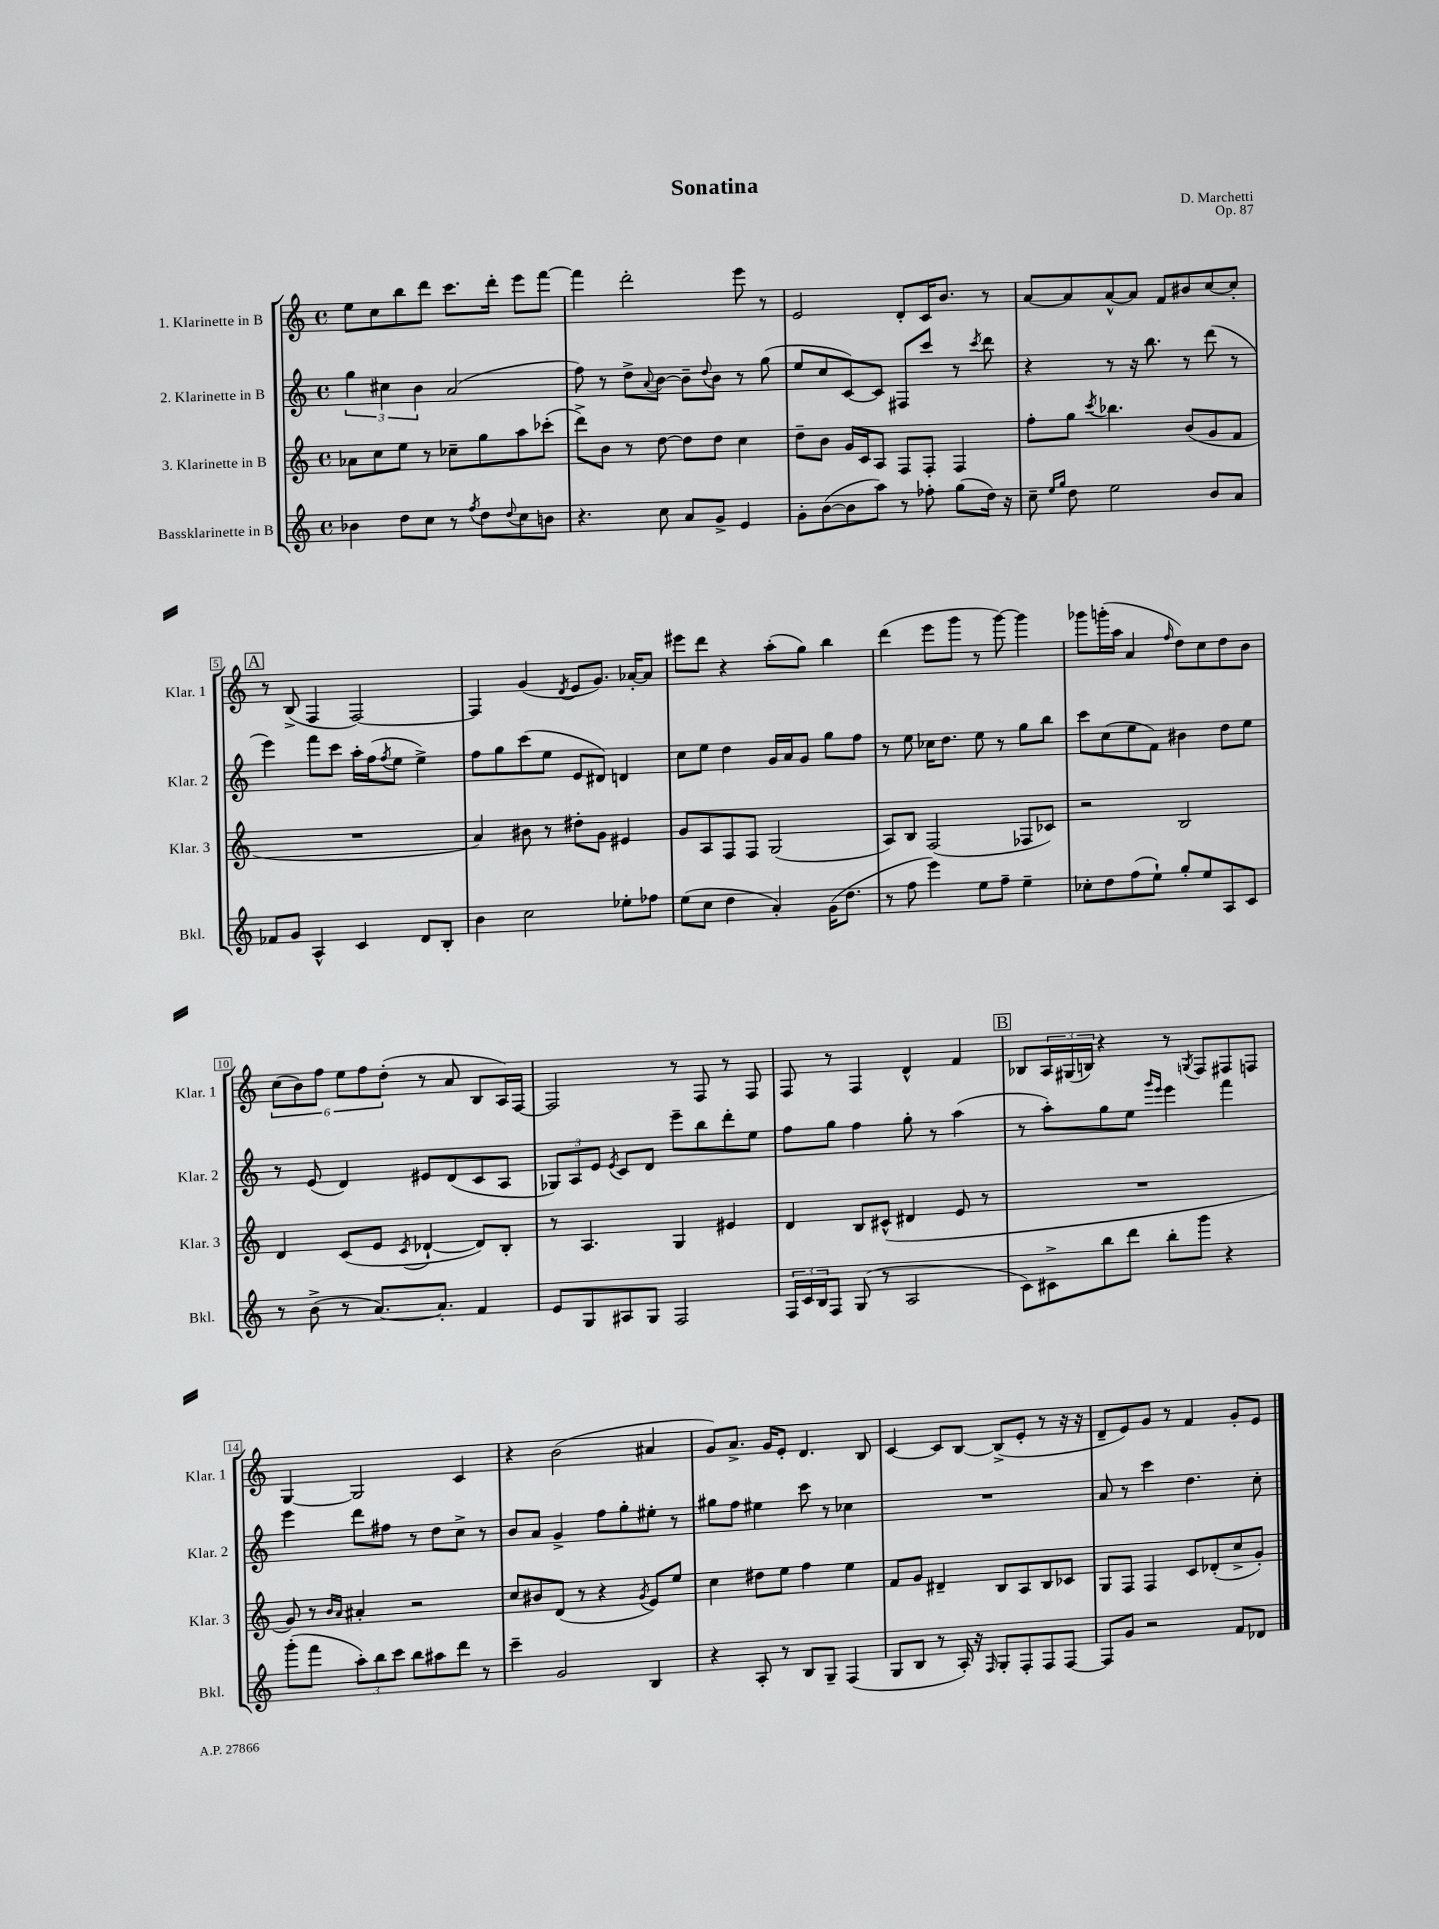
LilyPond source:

\header { title = "Sonatina" composer = "D. Marchetti" opus = "Op. 87" }
<<
\new StaffGroup <<
\new Staff = "s0" \with { instrumentName = "1. Klarinette in B" shortInstrumentName = "Klar. 1" } {
    \clef treble \key c \major \defaultTimeSignature \time 4/4
    e''8 c''8 b''8 d'''8 c'''8. d'''16-. e'''8 f'''8~ |
    f'''4 d'''2-. e'''8 r8 |
    e'2 d'8-. c'16 b'8. r8 |
    a'8~ a'8 a'8~-^ a'8 f'8 bis'8 c''8~ c''8-. |
    \mark \markup { \box "A" } r8 b8->( f4 f2~) |
    f4 g'4( \acciaccatura { d'8 } e'8 g'8.) aes'16~-. aes'8 |
    eis'''8 d'''8 r4 a''8-.( g''8) b''4 |
    d'''4( e'''8 g'''8 r8 g'''8~) g'''4 |
    ges'''8 g'''16-.( a''16 a'4 \grace { f''16 } d''8) c''8 d''8 b'8 |
    \tuplet 6/4 { c''8( b'8) f''8 e''8 f''8 d''8-.( } r8 a'8 b8 a16) f16~ |
    f2 r8 f8 r8 f8 |
    f8 r8 f4 d'4-^ f'4 |
    \mark \markup { \box "B" } bes8 \tuplet 3/2 { a16 gis16( b16) } r4 r8 \acciaccatura { g8 } f8 fis8 f8 |
    g4~ g2 c'4 |
    r4 b'2( ais'4 |
    g'8) a'8.-> g'16 e'8-. d'4. b8 |
    c'4~ c'8 b8~ b8->( e'8-. r8 r16 r16 |
    d'8-- e'8) g'8 r8 f'4 g'8-. e'8 \bar "|." |
}
\new Staff = "s1" \with { instrumentName = "2. Klarinette in B" shortInstrumentName = "Klar. 2" } {
    \clef treble \key c \major \defaultTimeSignature \time 4/4
    \tuplet 3/2 { g''4 cis''4 b'4 } a'2( |
    f''8) r8 d''8-> \appoggiatura { a'8 } b'8~ b'8-- \appoggiatura { d''8 } b'8 r8 g''8( |
    e''8 c''8 c'8~) c'8 fis8 c'''8 r8 \acciaccatura { c'''8 } d'''8 |
    r4 r8 r16 b''8. r8 d'''8( r8 |
    \mark \markup { \box "A" } e'''4) f'''8 c'''8 a''16-. f''16( \acciaccatura { f''8 } e''8 e''4->) |
    f''8 g''8 c'''8( e''8 e'8 dis'8) d'4 |
    c''8 e''8 d''4 g'16 a'16 g'8 g''8 f''8 |
    r8 e''8 ces''16 d''8. e''8 r8 g''8 b''8 |
    c'''8 c''8( e''8 f'8) bis'4 d''8 e''8 |
    r8 e'8( d'4) eis'8 d'8( c'8 a8 |
    \tuplet 3/2 { ges8) a8 e'8 } \acciaccatura { e'8 } c'8 d'8 e'''8-- b''8 d'''8-. e''8 |
    f''8 g''8 f''4 g''8-. r8 a''4( |
    \mark \markup { \box "B" } r8 a''8-.) g''8 e''8 \grace { g'''16 e'''16 } e'''4 f'''4 |
    e'''4 d'''8 fis''8 r8 d''8 c''8-> r8 |
    b'8 a'8 g'4-> f''8 g''8-. eis''8-. r8 |
    gis''8 f''8 eis''4 c'''8 r8 ces''4 |
    R1 |
    a'8 r8 c'''4 d''4. c''8-. \bar "|." |
}
\new Staff = "s2" \with { instrumentName = "3. Klarinette in B" shortInstrumentName = "Klar. 3" } {
    \clef treble \key c \major \defaultTimeSignature \time 4/4
    aes'8 c''8 e''8 r8 ces''8-- g''8 a''8 ces'''8-.( |
    d'''8->) b'8 r8 d''8~ d''8 d''8 c''4 |
    d''8-- b'8 g'16 c'16 a8 f8 f8-. f4 |
    f''8-. g''8 \acciaccatura { c'''8 } bes''4. b'8( g'8 f'8 |
    \mark \markup { \box "A" } R1 |
    a'4) bis'8 r8 dis''8-. g'8 eis'4 |
    g'8 a8 f8 f8 g2( |
    a8) b8 f2( fes8 ces'8) |
    r2 b2 |
    d'4 c'8( e'8 \acciaccatura { c'8 } des'4~-! des'8) b8-. |
    r8 a4. g4 eis'4 |
    d'4 b8 cis'8-^( dis'4 e'8 r8 |
    \mark \markup { \box "B" } R1 |
    g'8) r8 \grace { b'16 a'16 } ais'4-. r2 |
    c''8 bis'8 d'8( r8 r4 \acciaccatura { g'8 } e'8) e''8 |
    c''4 dis''8 e''8 f''4 e''4 |
    f'8 g'8 dis'4-- b8 a8 b8 ces'8 |
    g8 f8 f4 c'8 des'8-.( c''8-> g'8-.) \bar "|." |
}
\new Staff = "s3" \with { instrumentName = "Bassklarinette in B" shortInstrumentName = "Bkl." } {
    \clef treble \key c \major \defaultTimeSignature \time 4/4
    bes'4 d''8 c''8 r8 \acciaccatura { f''8 } d''8 \appoggiatura { d''8 } c''8 b'8 |
    r4. c''8 a'8 g'8-> e'4 |
    g'8-. b'8~( b'8 a''8) r8 fes''8-. g''8( d''16) r16 |
    c''8-- \grace { e''16 g''16 } d''8 e''2 b'8 a'8 |
    \mark \markup { \box "A" } fes'8 g'8 a4-^ c'4 d'8 b8-. |
    b'4 c''2 ees''8-. fes''8 |
    e''8( c''8 d''4 a'4-.) g'16( d''8. |
    r8 f''8 e'''4) e''8 f''8-- e''4-- |
    ces''8-. d''8 f''8( e''8-!) g''8-. e''8 a8 c'8 |
    r8 b'8->( r8 a'8.~) a'8.-. f'4 |
    e'8 g8 ais8 g8 f2 |
    \tuplet 3/2 { f16 c'16 b16 } f8 g8( r8 a2 |
    \mark \markup { \box "B" } c'8) cis'8-> b''8 d'''8 b''8-. g'''8 r4 |
    g'''8-.( f'''8 \tuplet 3/2 { a''8-.) b''8 c'''8 } b''8 ais''8 d'''8 r8 |
    c'''4-- g'2 b4 |
    r4 a8-. r8 b8 g8-- f4( |
    g8 b8 r8 a16-.) r16 \grace { f16 } g8-. f8-. f8 f8~ |
    f8 g'8 r2 f'8 des'8 \bar "|." |
}
>>
>>
\layout { \context { \Score \override BarNumber.stencil = #(make-stencil-boxer 0.1 0.3 ly:text-interface::print) } }
